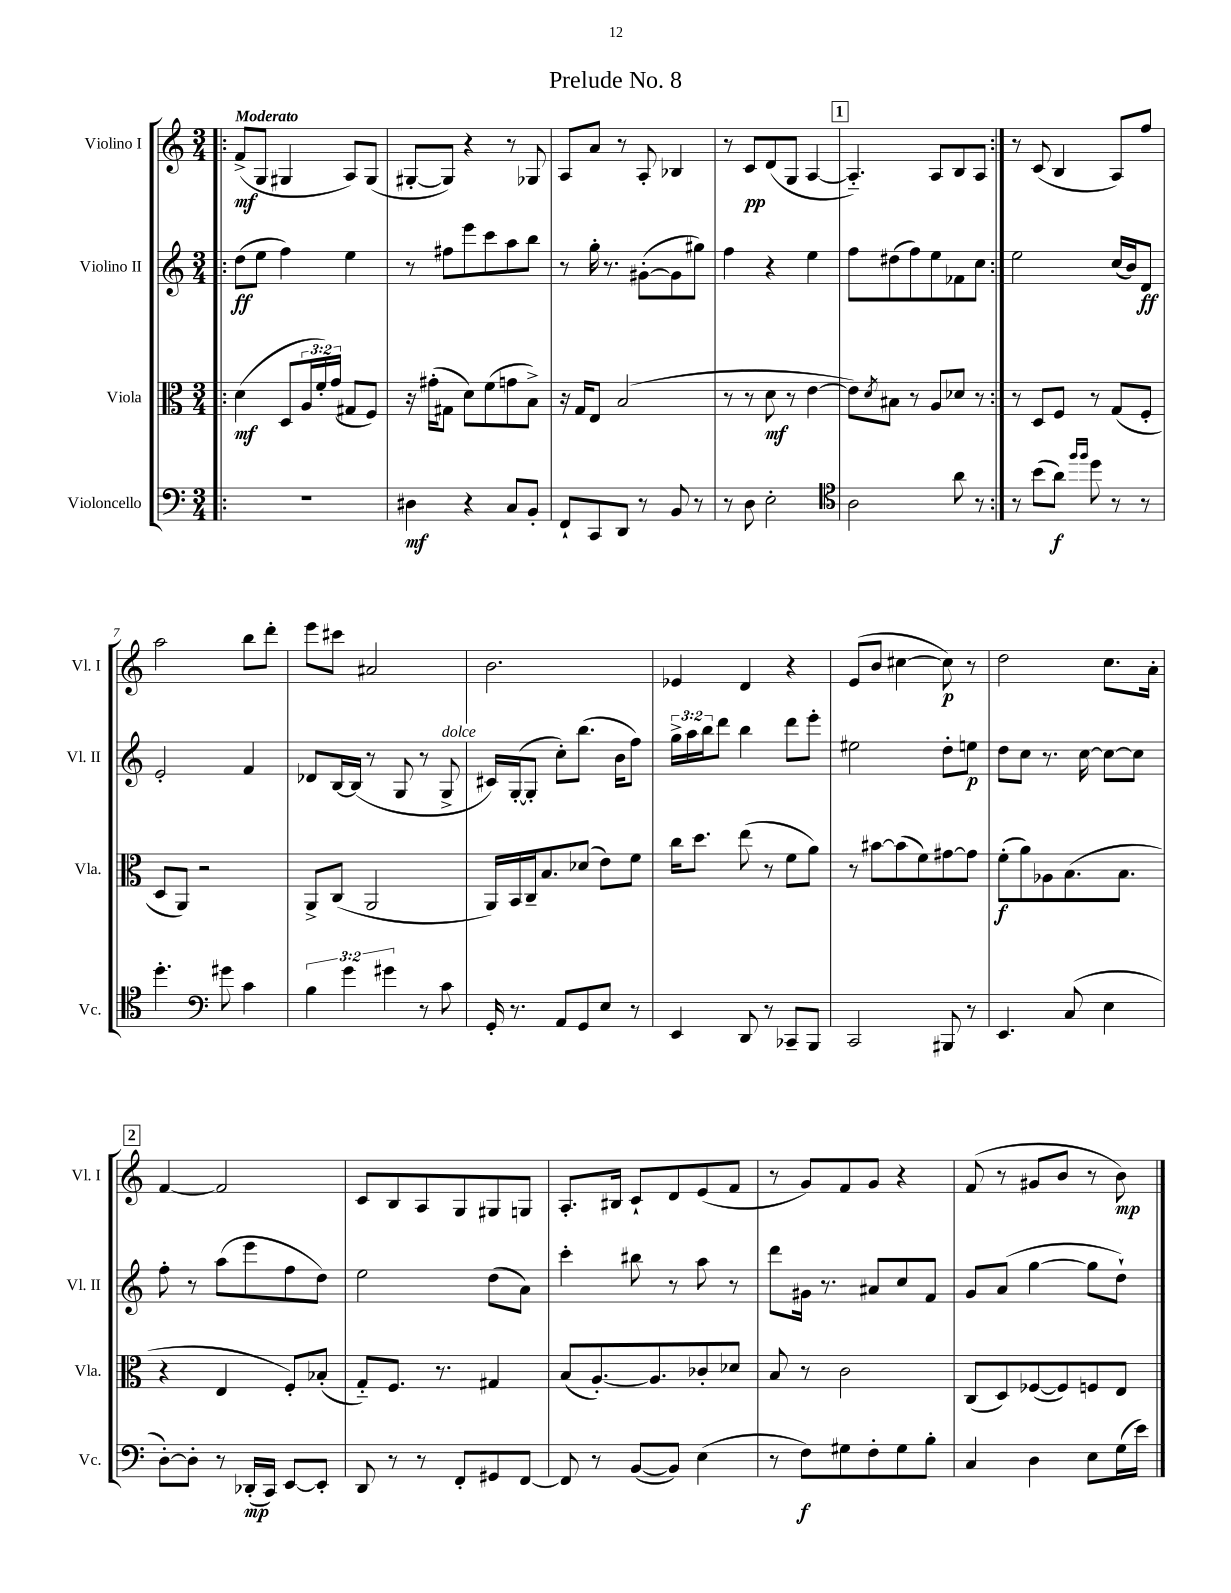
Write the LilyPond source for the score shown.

\header { title = "Prelude No. 8" }
<<
\new StaffGroup <<
\new Staff = "s0" \with { instrumentName = "Violino I" shortInstrumentName = "Vl. I" } {
    \clef treble \key c \major \numericTimeSignature \time 3/4 \tempo "Moderato"
    \repeat volta 2 { \bar ".|:" f'8->\mf( g8 gis4 a8) gis8( |
    gis8~-. gis8) r4 r8 ges8 |
    a8 a'8 r8 a8-. bes4 |
    r8 c'8\pp d'8( g8 a4~ |
    \mark \markup { \box "1" } a4.-_) a8 b8 a8 | }
    r8 c'8( b4 a8) f''8 |
    a''2 b''8 d'''8-. |
    e'''8 cis'''8 ais'2 |
    b'2. |
    ees'4 d'4 r4 |
    e'8( b'8 cis''4~ cis''8\p) r8 |
    d''2 c''8. a'16-. |
    \mark \markup { \box "2" } f'4~ f'2 |
    c'8 b8 a8 g8 gis8 g8 |
    a8.-. bis16 c'8-! d'8 e'8( f'8 |
    r8 g'8) f'8 g'8 r4 |
    f'8( r8 gis'8 b'8 r8 b'8\mp) \bar "|." |
}
\new Staff = "s1" \with { instrumentName = "Violino II" shortInstrumentName = "Vl. II" } {
    \clef treble \key c \major \numericTimeSignature \time 3/4 \override Staff.TupletNumber.text = #tuplet-number::calc-fraction-text
    \repeat volta 2 { \bar ".|:" d''8\ff( e''8 f''4) e''4 |
    r8 fis''8 e'''8 c'''8 a''8 b''8 |
    r8 g''16-. r8. gis'8~-.( gis'8 gis''8) |
    f''4 r4 e''4 |
    \mark \markup { \box "1" } f''8 dis''8( f''8) e''8 fes'8 c''8 | }
    e''2 c''16( b'16) d'8\ff |
    e'2-. f'4 |
    des'8 b16~ b16( r8 g8 r8 g8->^\markup { \italic "dolce" } |
    cis'16) g16~-.( g8-. c''8-.) b''8.( b'16 f''8) |
    \tuplet 3/2 { g''16-> a''16 b''16 } d'''8 b''4 d'''8 e'''8-. |
    eis''2 d''8-. e''8\p |
    d''8 c''8 r8. c''16~ c''8~ c''8 |
    \mark \markup { \box "2" } f''8-. r8 a''8( e'''8 f''8 d''8) |
    e''2 d''8( a'8) |
    c'''4-. bis''8 r8 a''8 r8 |
    d'''8 gis'16 r8. ais'8 c''8 f'8 |
    g'8 a'8( g''4~ g''8 d''8-!) \bar "|." |
}
\new Staff = "s2" \with { instrumentName = "Viola" shortInstrumentName = "Vla." } {
    \clef alto \key c \major \numericTimeSignature \time 3/4 \override Staff.TupletNumber.text = #tuplet-number::calc-fraction-text
    \repeat volta 2 { \bar ".|:" d'4\mf( d8 \tuplet 3/2 { a16 f'16-.) g'16( } gis8 f8) |
    r16 gis'16-.( gis8 d'8) f'8( g'8 b8->) |
    r16 g16 e8 b2( |
    r8 r8 d'8\mf r8 e'4~ |
    \mark \markup { \box "1" } e'8) \acciaccatura { d'8 } bis8 r8 a8 des'8 r8 | }
    r8 d8 f8 r8 g8( f8-. |
    d8 a,8) r2 |
    a,8-> c8( a,2 |
    a,16) b,16 c16-- b8. des'8( e'8) f'8 |
    c''16 d''8. e''8( r8 f'8 a'8) |
    r8 bis'8~ bis'8( f'8) gis'8~ gis'8 |
    f'8-.\f( a'8) aes8 b8.( b8. |
    \mark \markup { \box "2" } r4 e4 f8-.) bes8-.( |
    g8-_) f8. r8. gis4 |
    b8( a8.~-.) a8. ces'8-. des'8 |
    b8 r8 c'2 |
    c8( d8) fes8~( fes8) f8 e8 \bar "|." |
}
\new Staff = "s3" \with { instrumentName = "Violoncello" shortInstrumentName = "Vc." } {
    \clef bass \key c \major \numericTimeSignature \time 3/4 \override Staff.TupletNumber.text = #tuplet-number::calc-fraction-text
    \repeat volta 2 { \bar ".|:" R2. |
    dis4\mf r4 c8 b,8-. |
    f,8-! c,8 d,8 r8 b,8 r8 |
    r8 d8 e2-. |
    \mark \markup { \box "1" } \clef tenor a2 a'8 r8 | }
    r8 b'8( a'8\f) \grace { f''16 f''16 } d''8 r8 r8 |
    d''4.-. \clef bass gis'8 c'4 |
    \tuplet 3/2 { b4 g'4 gis'4 } r8 c'8 |
    g,16-. r8. a,8 g,8 e8 r8 |
    e,4 d,8 r8 ces,8-- b,,8 |
    c,2 bis,,8 r8 |
    e,4. c8( e4 |
    \mark \markup { \box "2" } d8~-.) d8-. r8 des,16-.\mp( c,16) e,8~ e,8-. |
    d,8 r8 r8 f,8-. gis,8 f,8~ |
    f,8 r8 b,8~( b,8) e4( |
    r8 f8\f) gis8 f8-. gis8 b8-. |
    c4 d4 e8 g16( e'16) \bar "|." |
}
>>
>>
